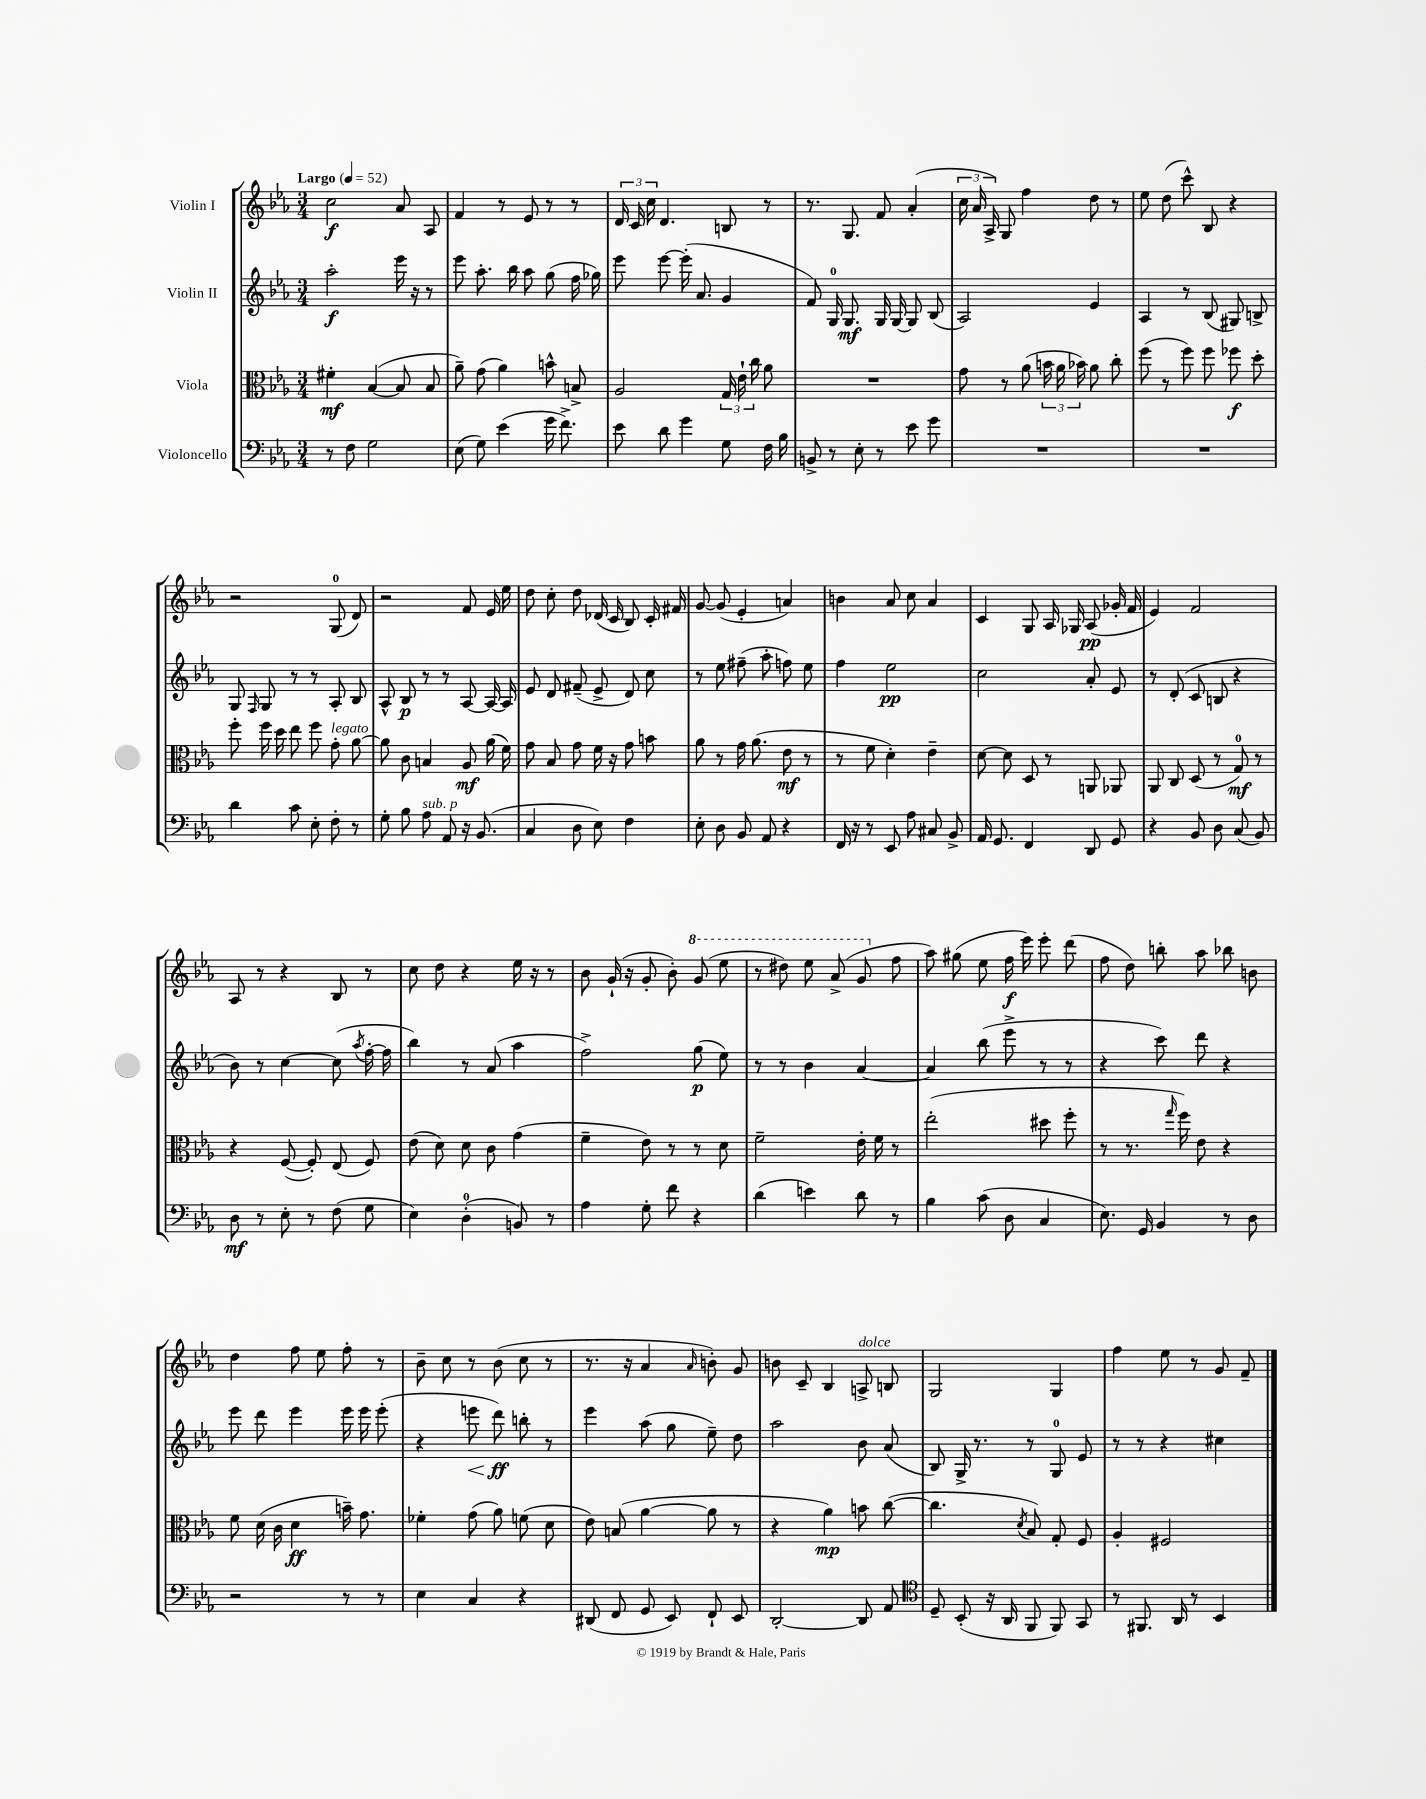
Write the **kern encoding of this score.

**kern	**dynam	**kern	**dynam	**kern	**dynam	**kern	**dynam
*part4	*part4	*part3	*part3	*part2	*part2	*part1	*part1
*staff4	*staff4	*staff3	*staff3	*staff2	*staff2	*staff1	*staff1
*I"Violoncello	*	*I"Viola	*	*I"Violin II	*	*I"Violin I	*
*clefF4	*	*clefC3	*	*clefG2	*	*clefG2	*
*k[b-e-a-]	*	*k[b-e-a-]	*	*k[b-e-a-]	*	*k[b-e-a-]	*
*M3/4	*	*M3/4	*	*M3/4	*	*M3/4	*
*MM52	*	*MM52	*	*MM52	*	*MM52	*
=1	=1	=1	=1	=1	=1	=1	=1
!	!	!	!	!	!	!LO:TX:a:B:t=Largo	!
8r	.	4f#X'\	mf	2aa-'\	f	2cc\	f
8F\	.	.	.	.	.	.	.
2G\	.	([4B-/	.	.	.	.	.
.	.	8B-/]	.	16eee-\	.	8a-/	.
.	.	.	.	16r	.	.	.
.	.	8B-/	.	8r	.	8A-/	.
=2	=2	=2	=2	=2	=2	=2	=2
(8E-\	.	8a-~\)	.	8eee-\	.	4f/	.
8G\)	.	(8g\	.	8.aa-'\	.	.	.
(4e-\	.	4a-\)	.	.	.	8r	.
.	.	.	.	16bb-\	.	.	.
.	.	.	.	8aa-\	.	8e-/	.
16g\	.	8bn^^\	.	(8gg\	.	8r	.
8.f^\)	.	.	.	.	.	.	.
.	.	8Bn^/	.	16ff\	.	8r	.
.	.	.	.	16gg-X\)	.	.	.
=3	=3	=3	=3	=3	=3	=3	=3
8e-\	.	2A-/	.	8eee-\	.	24d/	.
.	.	.	.	.	.	24c/	.
.	.	.	.	.	.	24cc\	.
8d\	.	.	.	[8eee-\	.	4.d/	.
4g\	.	.	.	(16eee-'\]	.	.	.
.	.	.	.	8.a-/	.	.	.
8G\	.	24G/	.	4g/	.	8Bn/	.
.	.	24e-`\	.	.	.	.	.
.	.	24cc\	.	.	.	.	.
16F\	.	8a-\	.	.	.	8r	.
16B-\	.	.	.	.	.	.	.
=4	=4	=4	=4	=4	=4	=4	=4
8BBn^/	.	2.r	.	8f/)	.	8.r	.
8r	.	.	.	16G/	.	.	.
.	.	.	.	8.G/	mf	8.G/	.
8E-'\	.	.	.	.	.	.	.
8r	.	.	.	16G/	.	8f/	.
.	.	.	.	[16G/	.	.	.
8e-\	.	.	.	8G/]	.	(4a-'/	.
8g\	.	.	.	(8B-/	.	.	.
=5	=5	=5	=5	=5	=5	=5	=5
2.r	.	8g\	.	2A-/)	.	24cc\	.
.	.	.	.	.	.	24a-/	.
.	.	.	.	.	.	24A-^/)	.
.	.	8r	.	.	.	8G/	.
.	.	(8a-\	.	.	.	4ff\	.
.	.	24bn\	.	.	.	.	.
.	.	24a-\	.	.	.	.	.
.	.	24b-X\)	.	.	.	.	.
.	.	8a-\	.	4e-/	.	8dd\	.
.	.	8cc'\	.	.	.	8r	.
=6	=6	=6	=6	=6	=6	=6	=6
2.r	.	(8ff\	.	4A-/	.	8ee-\	.
.	.	8r	.	.	.	(8dd\	.
.	.	8ff\)	.	8r	.	8ccc^^\)	.
.	.	8ff\	.	(8B-/	.	8B-/	.
.	.	8ff-X\	f	8G#X/)	.	4r	.
.	.	8dd'\	.	8Bn^/	.	.	.
!!LO:LB:g=z
=7	=7	=7	=7	=7	=7	=7	=7
4d\	.	8ff'\	.	8G/	.	2r	.
.	.	.	.	16qqF/	.	.	.
.	.	16ff\	.	8G/	.	.	.
.	.	16dd\	.	.	.	.	.
8c\	.	8ee-\	.	8r	.	.	.
8E-'\	.	8ff\	.	8r	.	.	.
!	!	!LO:TX:a:i:t=legato	!	!	!	!	!
8F'\	.	8g'\	.	8A-'/	.	(8G/	.
8r	.	[8a-\	.	8B-/	.	8d/)	.
=8	=8	=8	=8	=8	=8	=8	=8
8G'\	.	8a-\]	.	8A-^^/	.	2r	.
8B-\	.	8c\	.	8B-/	p	.	.
!LO:TX:a:i:t=sub. p	!	!	!	!	!	!	!
8A-\	.	4Bn/	.	8r	.	.	.
8AA-/	.	.	.	8r	.	.	.
16r	.	8A-/	mf	[8A-/	.	8f/	.
(8.BB-/	.	.	.	.	.	.	.
.	.	(16a-\	.	16A-/_	.	16e-/	.
.	.	16f\)	.	16A-/]	.	16ee-\	.
=9	=9	=9	=9	=9	=9	=9	=9
4C/	.	8g\	.	8e-/	.	8dd\	.
.	.	8B-/	.	8d/	.	8cc'\	.
8D\	.	8g\	.	(8f#X~/	.	8dd\	.
8E-\)	.	16f\	.	8e-^/	.	(16d-X/	.
.	.	16r	.	.	.	16c/	.
4F\	.	8g\	.	8d/)	.	8B-/)	.
.	.	8bn\	.	8cc\	.	16c'/	.
.	.	.	.	.	.	16f#X/	.
=10	=10	=10	=10	=10	=10	=10	=10
8E-'\	.	8a-\	.	8r	.	[8g/	.
8D\	.	8r	.	8ee-\	.	(8g/]	.
8BB-/	.	16g\	.	(8ff#X~\	.	4e-'/	.
.	.	(8.a-\	.	.	.	.	.
8AA-/	.	.	.	8aa-'\	.	.	.
4r	.	8e-\	mf	8ffn\)	.	4an/)	.
.	.	8r	.	8ee-\	.	.	.
=11	=11	=11	=11	=11	=11	=11	=11
16FF/	.	8r	.	4ff\	.	4bn\	.
16r	.	.	.	.	.	.	.
8r	.	8f\	.	.	.	.	.
8EE-/	.	4d'\)	.	2ee-\	pp	8a-/	.
8A-\	.	.	.	.	.	8cc\	.
8C#X/	.	4e-~\	.	.	.	4a-/	.
8BB-^/	.	.	.	.	.	.	.
=12	=12	=12	=12	=12	=12	=12	=12
16AA-/	.	[8d\	.	2cc\	.	4c/	.
8.GG/	.	.	.	.	.	.	.
.	.	8d\]	.	.	.	.	.
4FF/	.	8D/	.	.	.	8G/	.
.	.	8r	.	.	.	16A-/	.
.	.	.	.	.	.	16G-X/	.
8DD/	.	8AAn/	.	8a-'/	.	(8A-/	pp
8GG/	.	8AA-X/	.	8e-/	.	16g-X'/	.
.	.	.	.	.	.	16f/	.
=13	=13	=13	=13	=13	=13	=13	=13
4r	.	8AA-/	.	8r	.	4e-/)	.
.	.	8C/	.	(8d'/	.	.	.
8BB-/	.	(8D/	.	8c/	.	2f/	.
8D\	.	8r	.	8Bn/	.	.	.
(8C/	.	8G/)	mf	4r	.	.	.
8BB-/)	.	8r	.	.	.	.	.
!!LO:LB:g=z
=14	=14	=14	=14	=14	=14	=14	=14
8D\	mf	4r	.	8b-\)	.	8A-/	.
8r	.	.	.	8r	.	8r	.
8E-'\	.	([8F/	.	[4cc\	.	4r	.
8r	.	8F'/])	.	.	.	.	.
(8F\	.	(8E-/	.	(8cc\]	.	8B-/	.
.	.	.	.	8qaa-/	.	.	.
8G\	.	8F/)	.	[16ff'\	.	8r	.
.	.	.	.	16ff\]	.	.	.
=15	=15	=15	=15	=15	=15	=15	=15
4E-\)	.	(8e-\	.	4bb-\)	.	8cc\	.
.	.	8d\)	.	.	.	8dd\	.
(4D'\	.	8d\	.	8r	.	4r	.
.	.	8c\	.	(8a-/	.	.	.
8BBn/)	.	(4g\	.	4aa-\	.	16ee-\	.
.	.	.	.	.	.	16r	.
8r	.	.	.	.	.	8r	.
=16	=16	=16	=16	=16	=16	=16	=16
4A-\	.	4f~\	.	2ff^\)	.	8b-\	.
.	.	.	.	.	.	(16g`/	.
.	.	.	.	.	.	16r	.
8G'\	.	8e-\)	.	.	.	8g'/	.
8f\	.	8r	.	.	.	8b-'\)	.
*	*	*	*	*	*	*8va	*
4r	.	8r	.	(8gg\	p	(8gg/	.
.	.	8d\	.	8ee-\)	.	8eee-\	.
=17	=17	=17	=17	=17	=17	=17	=17
(4d\	.	2f~\	.	8r	.	8r	.
.	.	.	.	8r	.	8ddd#X\)	.
4en\)	.	.	.	4b-\	.	8eee-\	.
.	.	.	.	.	.	(8aa-^/	.
8d\	.	16e-'\	.	[4a-/	.	8gg/	.
.	.	16f\	.	.	.	.	.
*	*	*	*	*	*	*X8va	*
8r	.	8r	.	.	.	8ff\	.
=18	=18	=18	=18	=18	=18	=18	=18
4B-\	.	(2ee-'\	.	4a-/]	.	8aa-\)	.
.	.	.	.	.	.	(8gg#X\	.
(8c\	.	.	.	(8bb-\	.	8ee-\	.
8D\	.	.	.	8eee-^\	.	16ff\	f
.	.	.	.	.	.	16eee-\)	.
4C/	.	8dd#X\	.	8r	.	8eee-'\	.
.	.	8ff'\	.	8r	.	(8ddd\	.
=19	=19	=19	=19	=19	=19	=19	=19
8.E-\)	.	8r	.	4r	.	8ff\	.
.	.	8.r	.	.	.	8dd\)	.
16GG/	.	.	.	.	.	.	.
4BB-/	.	.	.	8ccc\)	.	8bbn'\	.
.	.	16qqgg/	.	.	.	.	.
.	.	16ff\)	.	.	.	.	.
.	.	8e-\	.	8ddd\	.	8aa-\	.
8r	.	4r	.	4r	.	8bb-X\	.
8D\	.	.	.	.	.	8bn\	.
!!LO:LB:g=z
=20	=20	=20	=20	=20	=20	=20	=20
2r	.	8f\	.	8eee-\	.	4dd\	.
.	.	(16d\	.	8ddd\	.	.	.
.	.	16c\	.	.	.	.	.
.	.	4d\	ff	4eee-\	.	8ff\	.
.	.	.	.	.	.	8ee-\	.
8r	.	16bn~\)	.	16eee-\	.	8ff'\	.
.	.	8.g\	.	16eee-\	.	.	.
8r	.	.	.	(8eee-'\	.	8r	.
=21	=21	=21	=21	=21	=21	=21	=21
4E-\	.	4f-X'\	.	4r	.	8b-~\	.
.	.	.	.	.	.	8cc\	.
!	!	!	!	!	!LO:HP:b	!	!
4C/	.	(8g\	.	8eeen\	<	8r	.
.	.	8a-\)	.	8ddd\)	ff	(8b-\	.
4r	.	(8fn\	.	8bbn'\	[	8cc\	.
.	.	8d\	.	8r	.	8r	.
=22	=22	=22	=22	=22	=22	=22	=22
(8DD#X/	.	8e-\)	.	4eee-\	.	8.r	.
8FF/	.	(8Bn/	.	.	.	.	.
.	.	.	.	.	.	16r	.
8GG/	.	[4a-\	.	(8aa-\	.	4a-/	.
8EE-/)	.	.	.	8gg\	.	.	.
.	.	.	.	.	.	16qqa-/	.
8FF`/	.	8a-\]	.	8ee-~\)	.	8bn'\)	.
8EE-/	.	8r	.	8dd\	.	8g/	.
=23	=23	=23	=23	=23	=23	=23	=23
[2DD'/	.	4r	.	2aa-\	.	8bn\	.
.	.	.	.	.	.	8c~/	.
.	.	4a-\)	mp	.	.	4B-/	.
!	!	!	!	!	!	!LO:TX:a:i:t=dolce	!
8DD/]	.	8bn\	.	8b-\	.	8An^/	.
8AA-/	.	([8cc\	.	(8a-/	.	8Bn/	.
=24	=24	=24	=24	=24	=24	=24	=24
*clefC4	*	*	*	*	*	*	*
8D~/	.	4.cc\]	.	8B-/)	.	2G/	.
(8BB-'/	.	.	.	16G^/	.	.	.
.	.	.	.	8.r	.	.	.
16r	.	.	.	.	.	.	.
16AA-/	.	.	.	.	.	.	.
.	.	8qd/	.	.	.	.	.
8FF/	.	8B-/)	.	8r	.	.	.
8FF/)	.	8G'/	.	8G/	.	4G/	.
8GG/	.	8F/	.	8e-/	.	.	.
=25	=25	=25	=25	=25	=25	=25	=25
8r	.	4A-'/	.	8r	.	4ff\	.
8.FF#X/	.	.	.	8r	.	.	.
.	.	2F#X/	.	4r	.	8ee-\	.
16AA-/	.	.	.	.	.	.	.
8r	.	.	.	.	.	8r	.
4BB-/	.	.	.	4cc#X\	.	8g/	.
.	.	.	.	.	.	8f~/	.
==	==	==	==	==	==	==	==
*-	*-	*-	*-	*-	*-	*-	*-
